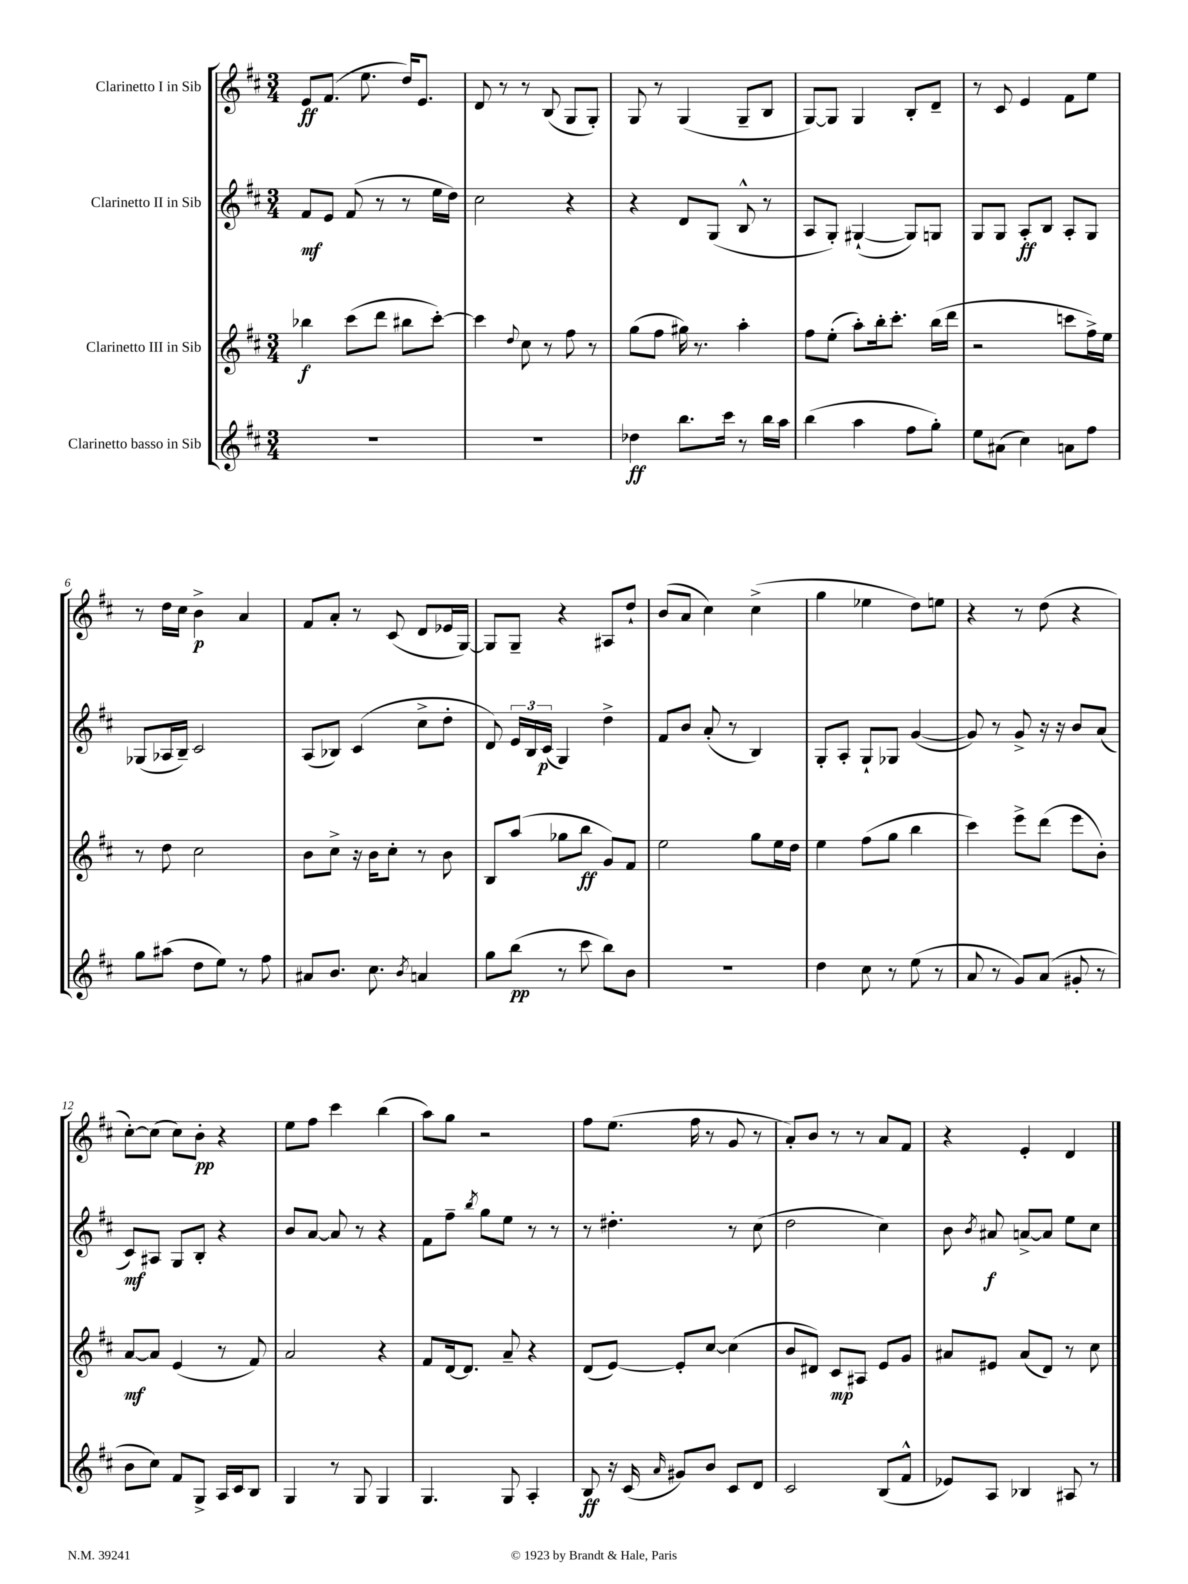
<<
\new StaffGroup <<
\new Staff = "s0" \with { instrumentName = "Clarinetto I in Sib" } {
    \clef treble \key d \major \numericTimeSignature \time 3/4
    \autoBeamOff e'8[\ff fis'8.]( e''8. d''16[) e'8.] |
    d'8 r8 r8 b8( g8[ g8]-.) |
    g8 r8 g4( g8[-- b8] |
    g8[~) g8] g4 b8[-. d'8]-- |
    r8 cis'8 e'4 fis'8[ e''8] |
    r8 d''16[ cis''16] b'4->\p a'4 |
    fis'8[ a'8]-. r8 cis'8( d'8[ ees'16 g16]~) |
    g8[ g8]-- r4 ais8[ d''8]-! |
    b'8[( a'8] cis''4) cis''4->( |
    g''4 ees''4 d''8[) e''8] |
    r4 r8 d''8( r4 |
    cis''8[~-.) cis''8]( cis''8[) b'8]-.\pp r4 |
    e''8[ fis''8] cis'''4 b''4( |
    a''8[) g''8] r2 |
    fis''8[ e''8.]( fis''16 r8 g'8 r8 |
    a'8[-.) b'8] r8 r8 a'8[ fis'8] |
    r4 e'4-. d'4 \bar "|." |
}
\new Staff = "s1" \with { instrumentName = "Clarinetto II in Sib" } {
    \clef treble \key d \major \numericTimeSignature \time 3/4
    \autoBeamOff fis'8[\mf e'8] fis'8( r8 r8 e''16[ d''16]) |
    cis''2 r4 |
    r4 d'8[ g8]( b8-^ r8 |
    a8[ g8]-.) gis4~-!( gis8[) g8] |
    g8[ g8] a8[-.\ff b8] a8[-. g8] |
    ges8[( aes16 b16]--) cis'2 |
    a8[( bes8]) cis'4( cis''8[-> d''8]-. |
    d'8) \tuplet 3/2 { e'16[ b16 cis'16]\p( } g4) d''4-> |
    fis'8[ b'8] a'8-.( r8 b4) |
    g8[-. a8]-. g8[-! ges8] g'4~( |
    g'8) r8 g'8-> r16 r16 b'8[ a'8]( |
    cis'8[\mf) ais8] g8[ b8]-. r4 |
    b'8[ a'8]~ a'8 r8 r4 |
    fis'8[ fis''8]-- \acciaccatura { b''8 } g''8[ e''8] r8 r8 |
    r8 dis''4.-. r8 cis''8( |
    d''2 cis''4) |
    b'8 \acciaccatura { b'8 } ais'8\f a'8[~-> a'8] e''8[ cis''8] \bar "|." |
}
\new Staff = "s2" \with { instrumentName = "Clarinetto III in Sib" } {
    \clef treble \key d \major \numericTimeSignature \time 3/4
    \autoBeamOff bes''4\f cis'''8[( d'''8] bis''8[ cis'''8]~-.) |
    cis'''4 \appoggiatura { d''8 } cis''8 r8 fis''8 r8 |
    g''8[( fis''8] gis''16) r8. a''4-. |
    fis''8[ e''8]-.( a''8[-.) b''16-. cis'''8.]-. b''16[( d'''16] |
    r2 c'''8[ fis''16->) e''16] |
    r8 d''8 cis''2 |
    b'8[ cis''8]-> r16 b'16[ cis''8]-. r8 b'8 |
    b8[ a''8]( ges''8[ b''8]\ff g'8[) fis'8] |
    e''2 g''8[ e''16 d''16] |
    e''4 fis''8[( g''8] b''4 |
    cis'''4) e'''8[-> d'''8]( e'''8[ b'8]-.) |
    a'8[~\mf a'8] e'4( r8 fis'8) |
    a'2 r4 |
    fis'8[ d'16~ d'8.] a'8-- r4 |
    d'8[( e'8]~) e'8[-. cis''8]~ cis''4( |
    b'8[ dis'8]) cis'8[\mp ais8] e'8[ g'8] |
    ais'8[ eis'8] ais'8[( d'8]) r8 cis''8 \bar "|." |
}
\new Staff = "s3" \with { instrumentName = "Clarinetto basso in Sib" } {
    \clef treble \key d \major \numericTimeSignature \time 3/4
    \autoBeamOff R2. |
    R2. |
    des''4\ff b''8.[ cis'''16] r8 b''16[ a''16] |
    b''4( a''4 fis''8[ g''8]-.) |
    e''8[ ais'8]( cis''4) a'8[ fis''8] |
    g''8[ ais''8]( d''8[ e''8]) r8 fis''8 |
    ais'8[ b'8.] cis''8. \acciaccatura { b'8 } a'4 |
    g''8[ b''8]\pp( r8 cis'''8 b''8[) b'8] |
    R2. |
    d''4 cis''8 r8 e''8( r8 |
    a'8 r8 g'8[) a'8]( gis'8-. r8 |
    b'8[ cis''8]) fis'8[ g8]-> a16[ cis'16 b8] |
    g4 r8 g8 g4 |
    g4. g8 a4-. |
    b8\ff r16 cis'16( \grace { a'16 } gis'8[) b'8] cis'8[ d'8] |
    cis'2 b8[( fis'8]-^ |
    ees'8[) a8] bes4 ais8 r8 \bar "|." |
}
>>
>>
